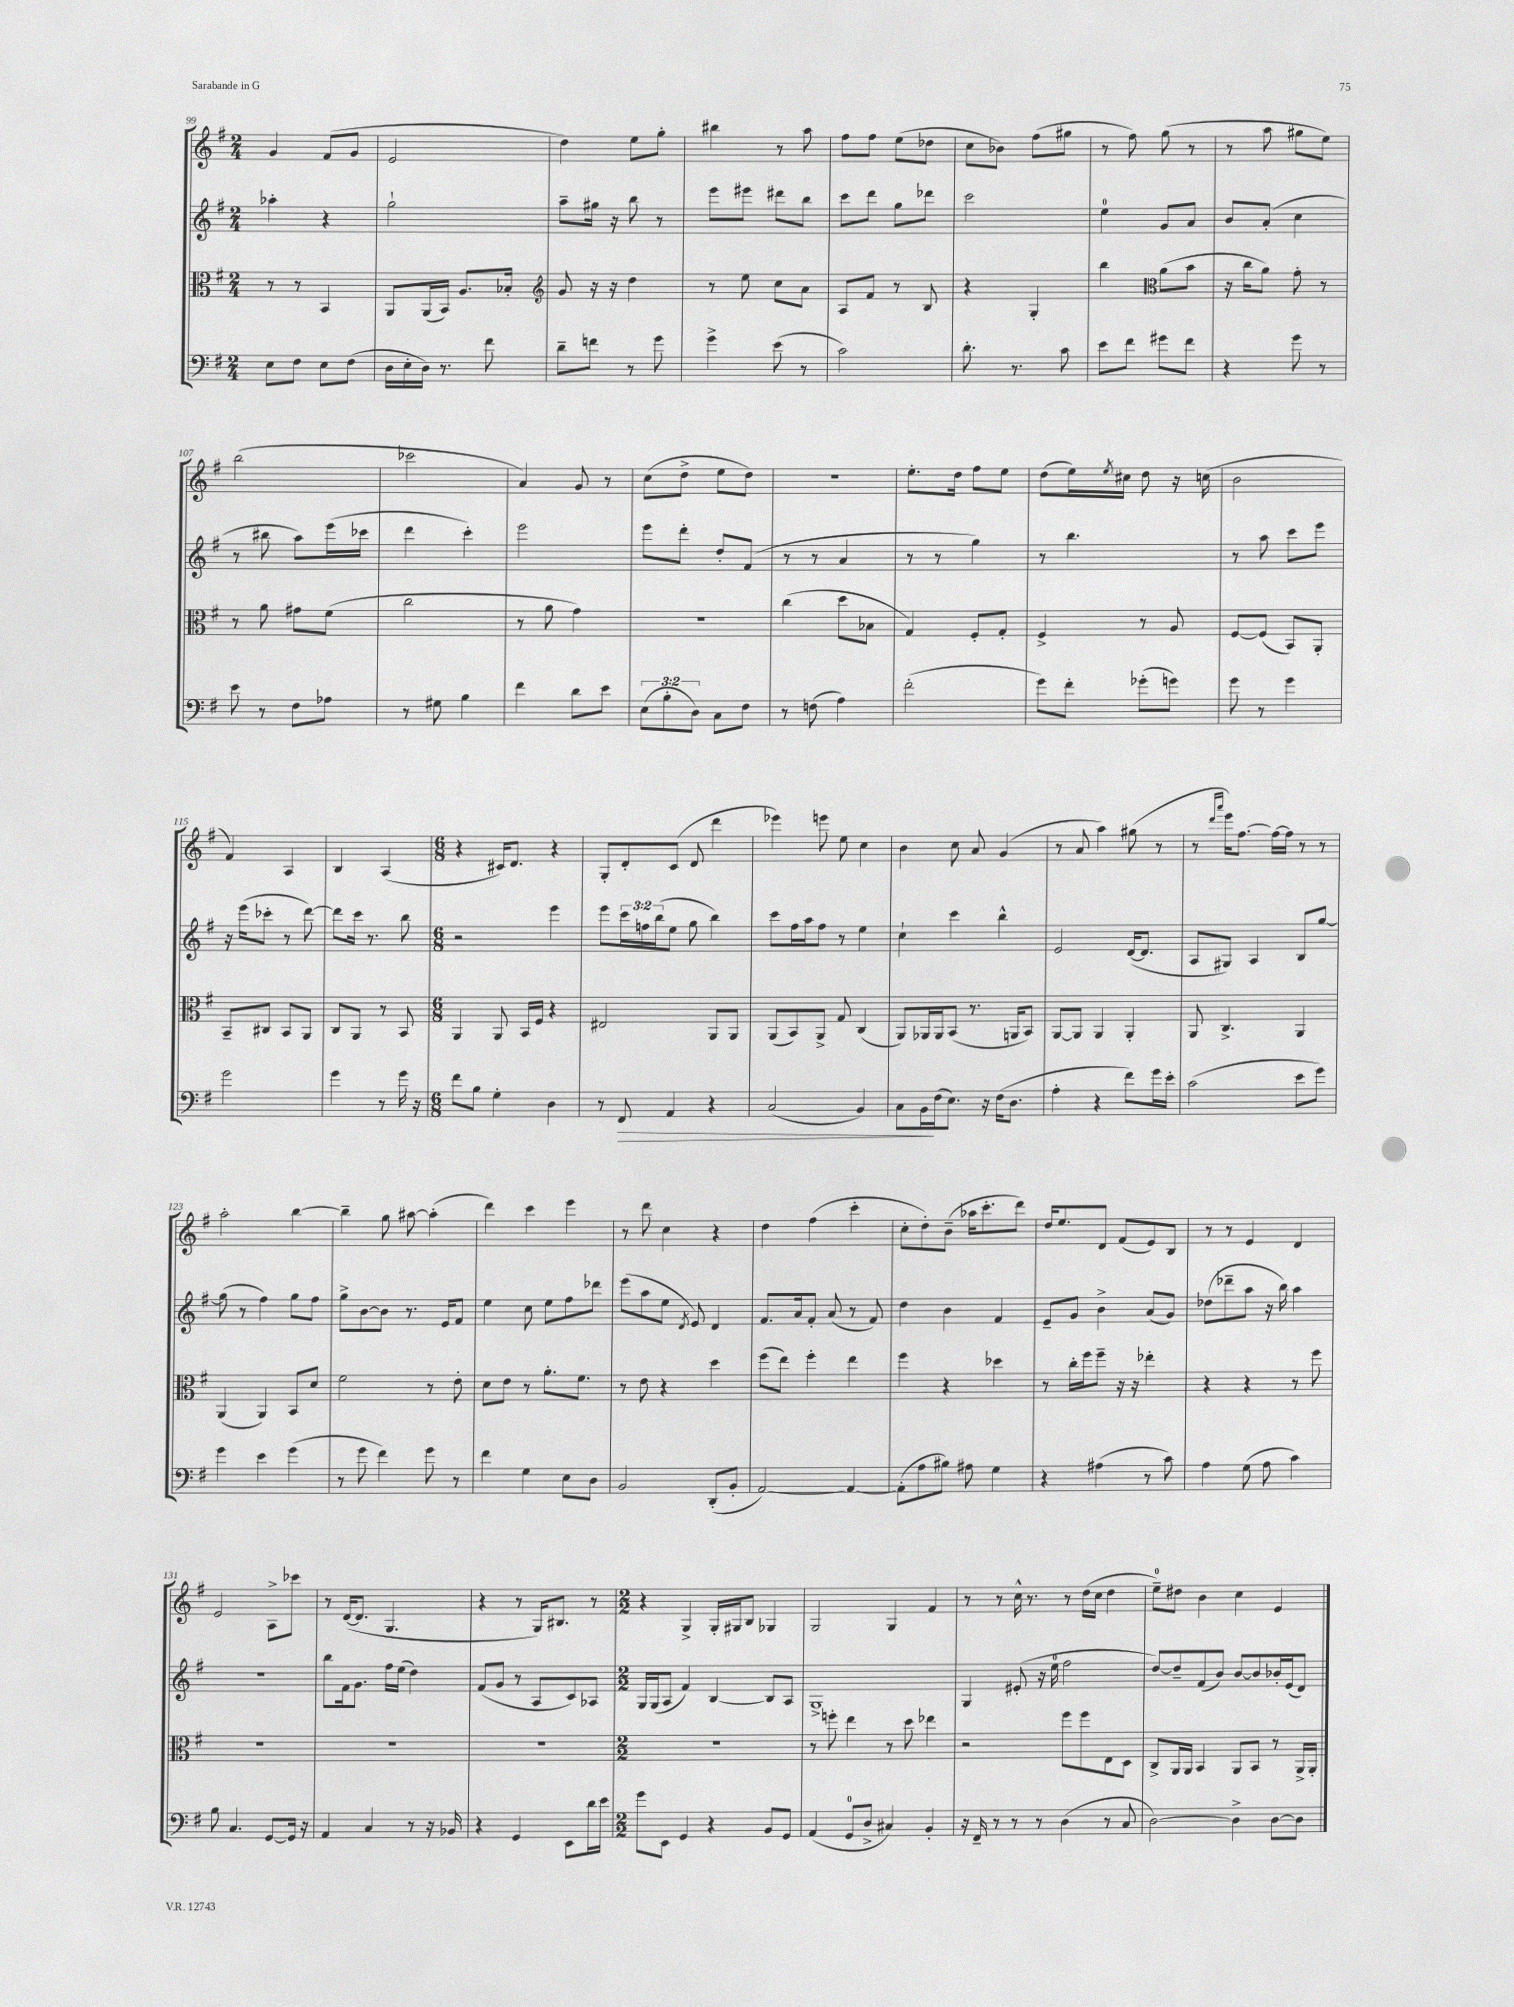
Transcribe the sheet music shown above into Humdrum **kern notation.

**kern	**kern	**kern	**kern
*staff4	*staff3	*staff2	*staff1
*clefF4	*clefC3	*clefG2	*clefG2
*k[f#]	*k[f#]	*k[f#]	*k[f#]
*M2/4	*M2/4	*M2/4	*M2/4
8E	8r	4aa-'	4g
8F#	8r	.	.
8E	4BB	4r	(8f#
(8F#	.	.	8g
=	=	=	=
16D	8AA	2gg`	2e
16E'	.	.	.
16D)	(16AA	.	.
8.r	16BB)	.	.
.	8.A	.	.
8f#	.	.	.
.	16B-'	.	.
=	=	=	=
*	*clefG2	*	*
8d~	8g	8aa~	4dd)
8f	16r	16gg#	.
.	16r	16r	.
8r	4dd	8bb	8ee
8g	.	8r	8gg'
=	=	=	=
4g^	8r	8eee	4bb#
.	8ee	8eee#	.
(8e	8cc	8ddd#	8r
8r	8a	8bb	8aa
=	=	=	=
2c)	8A	8ccc	8ff#
.	8f#	8ddd	8ff#
.	8r	8gg	(8ee
.	8B	8ddd-	8dd-
=	=	=	=
8.d'	4r	2ccc	8cc
.	.	.	8b-)
8.r	.	.	.
.	4G'	.	(8ff#
8c	.	.	8gg#
=	=	=	=
8e	4bb	4ee	8r
8f#	.	.	8ff#)
*	*clefC3	*	*
8g#	(8a	8g	(8gg
8f#	8b	8a	8r
=	=	=	=
4r	16r	8b	8r
.	16cc	.	.
.	8a)	(8a'	8aa
8g	8g'	4cc	8gg#
8r	8r	.	8ee)
=	=	=	=
8e	8r	8r	(2bb
8r	8a	8bb#	.
8F#	8g#	8aa)	.
8A-	(8f#	(16eee	.
.	.	16ccc-	.
=	=	=	=
8r	2cc	4ddd	2ccc-
8G#	.	.	.
4B	.	4ccc')	.
=	=	=	=
4f#	8r	2eee	4a)
.	8a	.	.
8d	4g)	.	8g
8e	.	.	8r
=	=	=	=
(12E	2r	8eee	(8cc
12B'	.	.	.
.	.	8ddd'	8dd^
12D)	.	.	.
8C	.	8dd'	8ee
8F#	.	(8f#	8dd)
=	=	=	=
8r	(4cc	8r	2r
(8F	.	8r	.
4A)	8dd	4a	.
.	8B-	.	.
=	=	=	=
(2f#'	4G)	8r	8.ee'
.	.	8r	.
.	.	.	16dd
.	8F#'	4gg)	8ff#
.	8G'	.	8ee
=	=	=	=
8g)	4F#^	8r	(8dd
8f#'	.	4.bb	16ee)
.	.	.	8qee
.	.	.	16cc#
(8g-'	8r	.	8dd
8g)	8A	.	16r
.	.	.	(16cc
=	=	=	=
8g	[8F#	8r	2b
8r	(8F#]	8aa	.
4g	8BB)	8ccc	.
.	8AA'	8eee	.
=	=	=	=
2g	8BB~	16r	4f#)
.	.	(16eee	.
.	8C#	8ccc-'	.
.	8BB	8r	4A
.	8AA	[8ddd)	.
=	=	=	=
4g	8C	8ddd]	4B
.	8AA	16ccc	.
.	.	8.r	.
8r	8r	.	(4A
16g	8BB	8bb	.
16r	.	.	.
=	=	=	=
*M6/8	*M6/8	*M6/8	*M6/8
8f#	4AA	2r	4r
8B	.	.	.
4G'	8AA	.	16c#)
.	.	.	8.d
.	16BB	.	.
.	16F#	.	.
4D	4r	4eee	4r
=	=	=	=
8r	2E#	8eee	8G'
8FF#	.	24ccc	8d'
.	.	24ff	.
.	.	(24bb	.
4AA	.	8ee	(8c
.	.	8gg	8d
4r	8AA	4bb)	4ddd
.	8AA	.	.
=	=	=	=
(2C	(8AA	8ccc	4eee-)
.	8BB)	16ff#	.
.	.	16aa	.
.	8AA^	8ff#	8eee
.	8G	8r	8ee
4BB)	(4C	4ee	4cc
=	=	=	=
8C	8AA)	4cc`	4b
16BB	16AA-	.	.
(16F#	16AA-	.	.
8.E)	(8BB	4ccc	8cc
.	8.r	.	8a
16r	.	.	.
(16F#	.	4bb^^	(4g
8.D	16AA	.	.
.	8BB)	.	.
=	=	=	=
4A'	[8AA	2e	8r
.	8AA]	.	8a
4r	4AA	.	4aa)
8f#)	4AA'	([16d	(8gg#
.	.	8.d]	.
16g	.	.	8r
16e'	.	.	.
=	=	=	=
(2c	8AA	8A	8r
.	.	.	16qqddd
.	.	.	16qqaaa
.	4.C^	8G#)	16eee)
.	.	.	[8.ff#
.	.	4A	.
.	.	.	16ff#_
.	.	.	16ff#]
8e	4AA	8B	8r
8g)	.	[8gg	8r
=	=	=	=
4g	(4AA	(8gg]	2aa'
.	.	8r	.
4e	4AA)	4ff#)	.
(4g	8BB	8gg	[4bb
.	8d	8ff#	.
=	=	=	=
8r	2f#	8gg^	4bb~]
8g	.	[8b	.
4f#)	.	8b]	8gg
.	.	8.r	[8aa#
8g	8r	.	(4aa#']
.	.	16e	.
8r	8e'	8f#	.
=	=	=	=
4f#	8d	4ee	4ddd)
.	8e	.	.
4G	8r	8cc	4ccc
.	8.a'	8ee	.
8E	.	8ff#	4eee
.	8.f#	.	.
8D	.	8ddd-	.
=	=	=	=
2BB	8r	(8eee	8r
.	8e	8aa	8ddd
.	4r	8ee	4cc
.	.	8qd	.
.	.	8e)	.
(8DD'	4dd	4d	4r
8BB'	.	.	.
=	=	=	=
[2AA)	(8ff#	8.f#	4dd
.	8ee)	.	.
.	.	16a	.
.	4ff#'	8f#'	(4ff#
.	.	(8a	.
4AA_	4ee	8r	4ccc'
.	.	8f#)	.
=	=	=	=
(8AA']	4ff#	4dd	8cc'
8A	.	.	8dd')
8B#)	4r	4b	(8b~
8A#	.	.	16aa-
.	.	.	8.ccc'
4G	4dd-	4f#	.
.	.	.	8ddd)
=	=	=	=
4r	8r	8e~	16dd
.	.	.	8.ee
.	16cc'	8g	.
.	16ff#	.	.
(4A#	8ff#~	4b^	8d
.	16r	.	(8f#
.	16r	.	.
8r	4ee-'	(8a	8e)
8c)	.	8g)	8B
=	=	=	=
4A	4r	(8dd-	8r
.	.	8ddd-~	8r
(8G	4r	8aa	4e
8A	.	16r	.
.	.	16bb)	.
4c)	8r	4aa	4d
.	8ff#	.	.
=	=	=	=
8B	2.r	2.r	2e
4.C	.	.	.
[8GG	.	.	8A^
16GG]	.	.	8ccc-
16r	.	.	.
=	=	=	=
4AA	2.r	8bb	8r
.	.	16f#	([16d
.	.	8.g	8.d]
4C	.	.	.
.	.	16ff#	4.G
.	.	(16ee	.
8r	.	4dd)	.
16r	.	.	.
16BB-	.	.	.
=	=	=	=
4r	2.r	(8f#	4r
.	.	8g	.
4GG	.	8r	8r
.	.	8A	16G)
.	.	.	8.B#
8EE	.	8c)	.
16d	.	8A-	8r
16e	.	.	.
=	=	=	=
*M2/2	*M2/2	*M2/2	*M2/2
8g	1r	16G	4r
.	.	(16G	.
8EE	.	8A	.
4GG	.	4f#)	4G^
4r	.	[4B	16G'
.	.	.	16G#
.	.	.	8B
8BB	.	8B]	4G-
8GG	.	8A	.
=	=	=	=
(4AA	8r	1G^	2G
.	8ff'	.	.
8GG	4ee	.	.
8D^	.	.	.
4C#)	8r	.	4G
.	8dd	.	.
4BB'	4ee-	.	4f#
=	=	=	=
16r	2r	4G	8r
16FF#~	.	.	.
8r	.	.	8r
8r	.	(8e#'	16cc^^
.	.	.	8.r
8r	.	16r	.
.	.	16ee	.
(4D	8ff#	2ff#	8r
.	8ff#	.	(16dd
.	.	.	16cc
8r	8E	.	4dd
8C	8D	.	.
=	=	=	=
[2D)	8C^	[8dd)	8ee~)
.	16AA	8dd~]	8dd#
.	16AA	.	.
.	4BB	(8f#	4b
.	.	8b)	.
4D^]	8AA	[8b	4cc
.	8BB	8b]	.
[8D	8r	16b-'	4e
.	.	(16e	.
8D]	16AA^	8d)	.
.	16AA'	.	.
==	==	==	==
*-	*-	*-	*-
